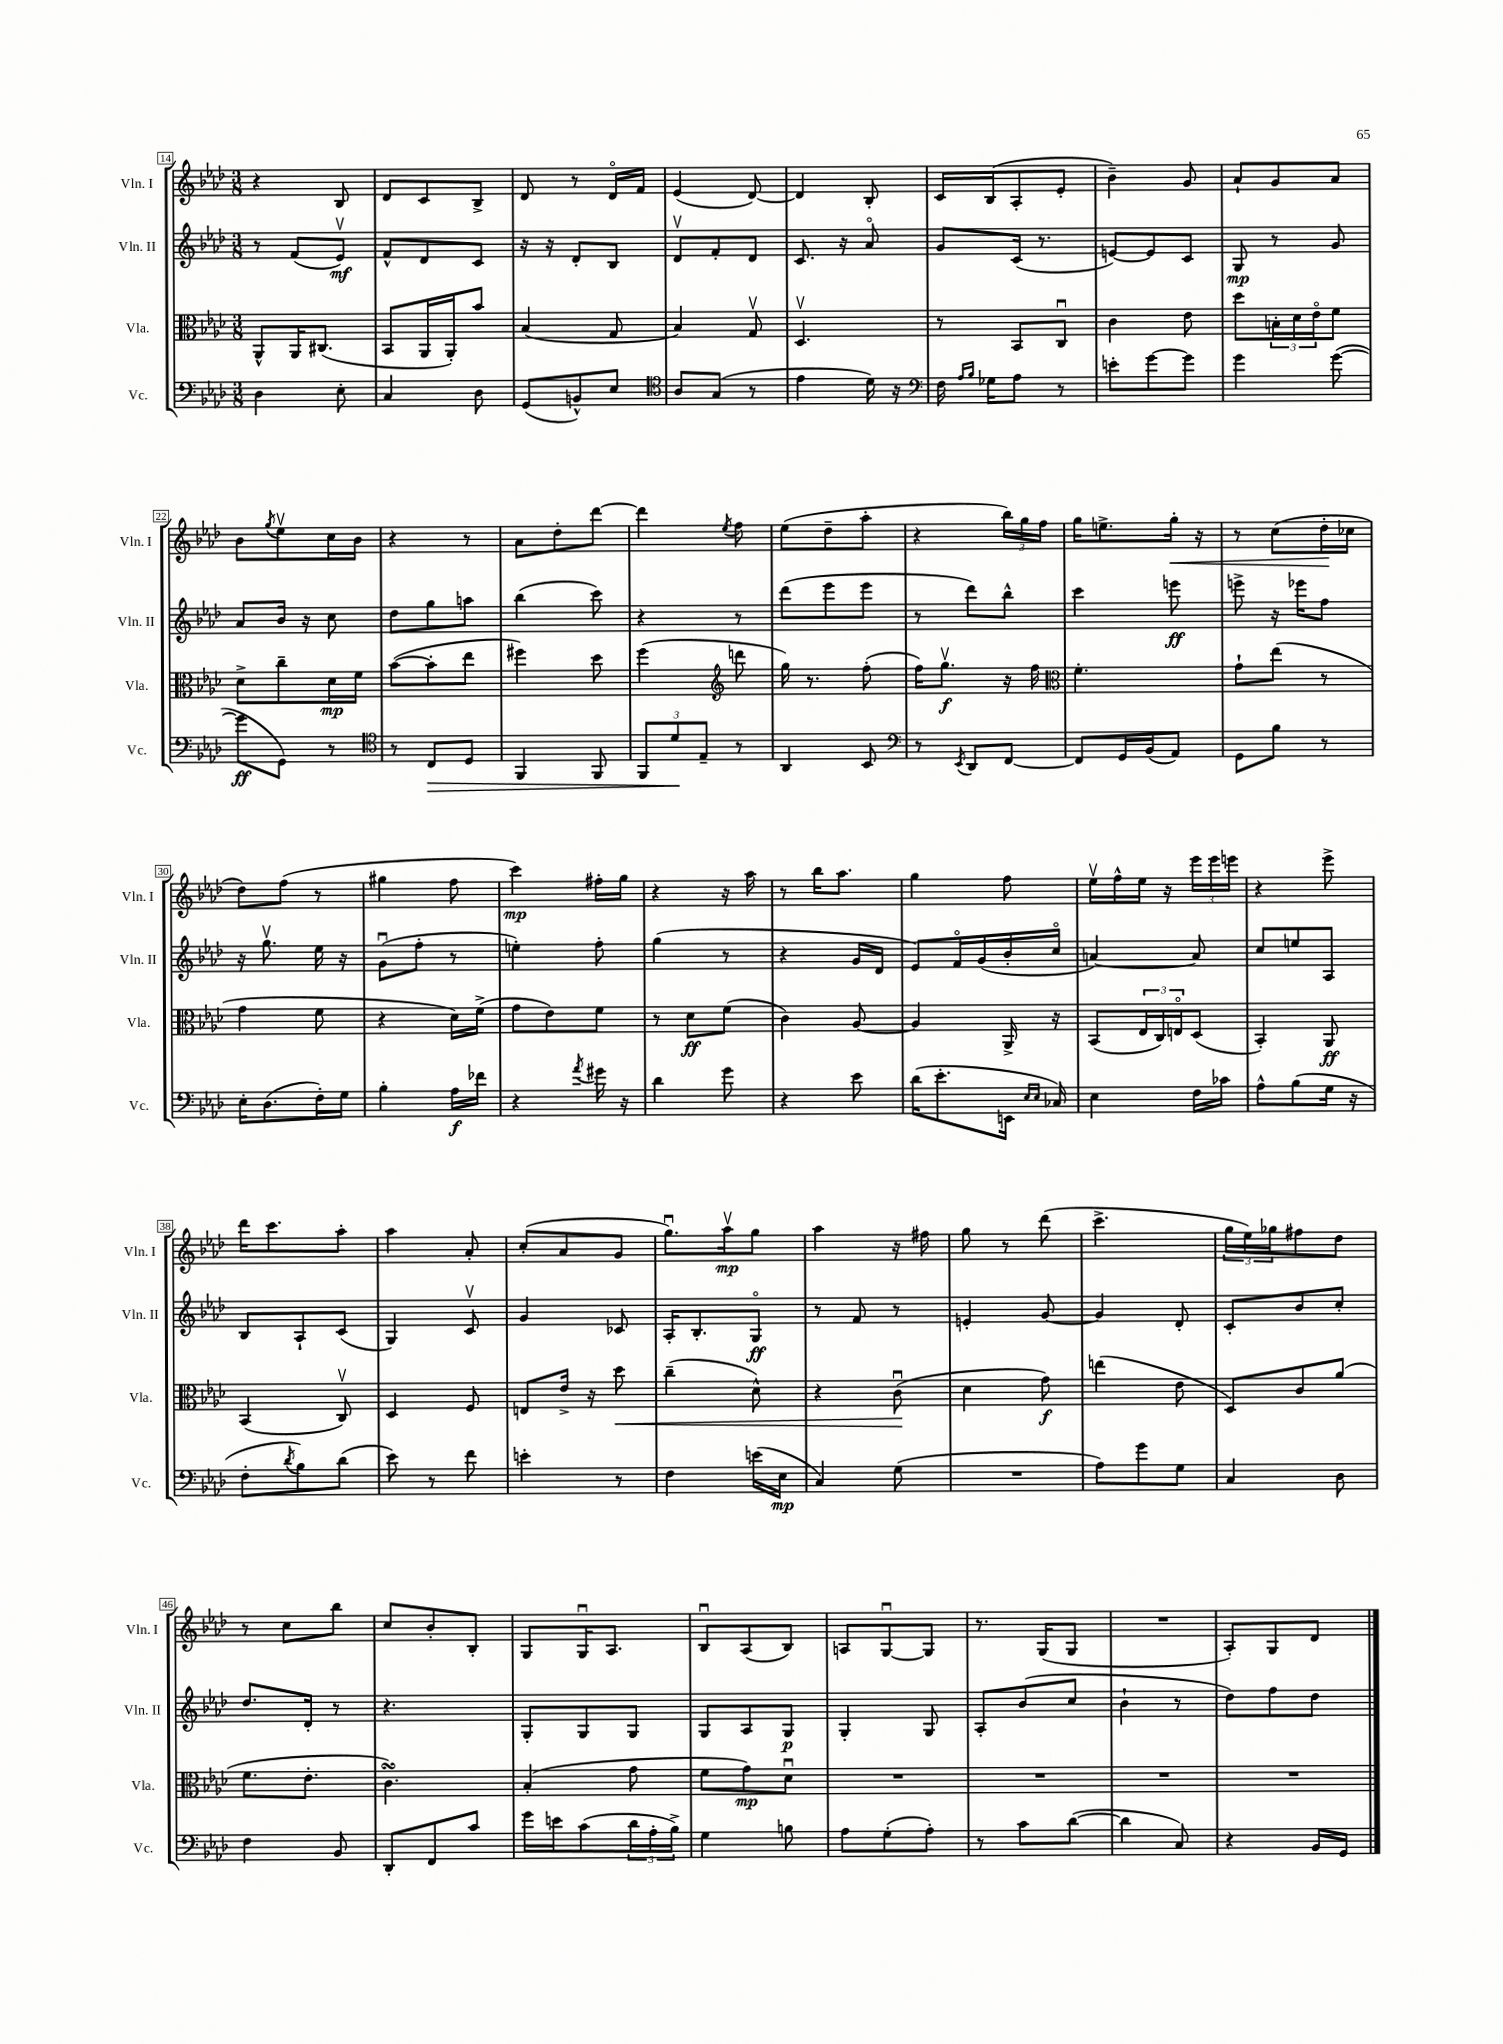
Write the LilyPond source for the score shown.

<<
\new StaffGroup <<
\new Staff = "s0" \with { instrumentName = "Vln. I" shortInstrumentName = "Vln. I" } {
    \clef treble \key aes \major \numericTimeSignature \time 3/8
    r4 bes8 |
    des'8 c'8 bes8-> |
    des'8 r8 des'16\flageolet f'16 |
    ees'4( des'8~) |
    des'4 bes8-. |
    c'16 bes16( aes8-. ees'8-. |
    bes'4--) g'8 |
    aes'8-! g'8 aes'8 |
    bes'8 \acciaccatura { g''8 } ees''8\upbow c''16 bes'16 |
    r4 r8 |
    aes'8 des''8-. des'''8~ |
    des'''4 \acciaccatura { ees''8 } f''8 |
    ees''8( des''8-- aes''8-. |
    r4 \tuplet 3/2 { bes''16) g''16 f''16 } |
    g''16 e''8.-> g''16-.\< r16 |
    r8 c''8( des''16-.\! ces''16 |
    des''8) f''8( r8 |
    gis''4 f''8 |
    c'''4\mp) fis''16-. g''16 |
    r4 r16 aes''16 |
    r8 bes''16 aes''8. |
    g''4 f''8 |
    ees''16\upbow f''16-^ ees''16 r16 \tuplet 3/2 { ees'''16 ees'''16 e'''16 } |
    r4 ees'''8-> |
    des'''16 c'''8. aes''8-. |
    aes''4 aes'8-. |
    c''8-.( aes'8 g'8 |
    g''8.\downbow) aes''16\upbow\mp g''8 |
    aes''4 r16 fis''16 |
    g''8 r8 des'''8( |
    c'''4.-> |
    \tuplet 3/2 { g''16 ees''16) ges''16 } fis''8 des''8 |
    r8 c''8 bes''8 |
    c''8 bes'8-. bes8-. |
    g8 g16\downbow aes8. |
    bes8\downbow aes8( bes8) |
    a8 g8~\downbow g8 |
    r8. g16( g8 |
    R4. |
    aes8-.) g8 des'8 \bar "|." |
}
\new Staff = "s1" \with { instrumentName = "Vln. II" shortInstrumentName = "Vln. II" } {
    \clef treble \key aes \major \numericTimeSignature \time 3/8
    r8 f'8( ees'8\upbow\mf) |
    f'8-^ des'8 c'8 |
    r16 r16 des'8-. bes8 |
    des'8\upbow f'8-. des'8 |
    c'8. r16 aes'8\flageolet |
    g'8 c'16( r8. |
    e'8~) e'8 c'8 |
    g8\mp r8 g'8 |
    aes'8 bes'16 r16 c''8 |
    des''8 g''8 a''8 |
    bes''4( c'''8) |
    r4 r8 |
    des'''8( ees'''8 ees'''8 |
    r8 des'''8) bes''8-^ |
    c'''4 e'''8\ff |
    e'''8-> r16 ees'''16 f''8 |
    r16 g''8.\upbow ees''16 r16 |
    g'8\downbow( f''8-. r8 |
    e''4-.) f''8-. |
    g''4( r8 |
    r4 g'16 des'16 |
    ees'8) f'16\flageolet g'16( bes'16-. c''16\flageolet |
    a'4~) a'8 |
    c''8 e''8 aes8 |
    bes8 aes8-! c'8( |
    g4) c'8\upbow |
    g'4 ces'8 |
    aes16-. bes8.-. g8\flageolet\ff |
    r8 f'8 r8 |
    e'4-. g'8~ |
    g'4 des'8-. |
    c'8-. bes'8 c''8-. |
    des''8. des'16-. r8 |
    r4. |
    g8-. g8 g8 |
    g8 aes8 g8\p |
    g4-. g8 |
    aes8-. bes'8( c''8 |
    bes'4-! r8 |
    des''8) f''8 des''8 \bar "|." |
}
\new Staff = "s2" \with { instrumentName = "Vla." shortInstrumentName = "Vla." } {
    \clef alto \key aes \major \numericTimeSignature \time 3/8
    aes,8-^ aes,16 cis8.( |
    bes,8 aes,16 aes,16-.) bes'8 |
    bes4( g8 |
    bes4) g8\upbow |
    des4.\upbow |
    r8 bes,8 c8\downbow |
    c'4 ees'8 |
    des''8 \tuplet 3/2 { b16-. des'16 ees'16\flageolet } f'8 |
    des'8-> c''8-- des'16\mp f'16 |
    bes'8~( bes'8-. ees''8 |
    fis''4) des''8 |
    f''4( \clef treble d'''8 |
    g''16) r8. f''8-.( |
    f''16) g''8.\upbow\f r16 f''16 |
    \clef alto f'4.-. |
    g'8-! ees''8( r8 |
    g'4 f'8 |
    r4 des'16) f'16->( |
    g'8 ees'8) f'8 |
    r8 des'8\ff f'8( |
    c'4) aes8~ |
    aes4 aes,16-> r16 |
    bes,8( \tuplet 3/2 { ees16 c16) e16\flageolet } des8( |
    bes,4-.) aes,8\ff |
    bes,4( c8\upbow) |
    des4 f8 |
    e8 ees'16-> r16 des''8\< |
    c''4--( des'8-^) |
    r4 c'8\downbow\!( |
    des'4 g'8\f) |
    e''4( ees'8 |
    des8) c'8 aes'8( |
    f'8. ees'8.-. |
    c'4.\turn) |
    bes4-.( g'8 |
    f'8 g'8\mp) des'8\downbow |
    R4. |
    R4. |
    R4. |
    R4. \bar "|." |
}
\new Staff = "s3" \with { instrumentName = "Vc." shortInstrumentName = "Vc." } {
    \clef bass \key aes \major \numericTimeSignature \time 3/8
    des4 ees8-. |
    c4 des8 |
    g,8( b,8-^) ees8 |
    \clef tenor aes8 g8( r8 |
    ees'4 des'16) r16 |
    \clef bass f16 \grace { aes16 bes16 } ges16 aes8 r8 |
    e'8-. g'8~ g'8 |
    g'4 g'8~( |
    g'8\ff g,8) r8 |
    \clef tenor r8 c8\> des8 |
    f,4 f,8 |
    \tuplet 3/2 { f,8 des'8\! ees8-- } r8 |
    aes,4 bes,8 |
    \clef bass r8 \acciaccatura { ees,8 } des,8 f,8~ |
    f,8 g,16 bes,16( aes,8) |
    g,8 bes8 r8 |
    ees16-. des8.( f16-.) g16 |
    bes4-. aes16\f fes'16 |
    r4 \acciaccatura { aes'8 } gis'16 r16 |
    des'4 g'8 |
    r4 ees'8 |
    des'16( ees'8.-. e,16 \grace { ees16 ees16 } ces16) |
    ees4 f16 ces'16 |
    aes8-^ bes8( g16 r16 |
    f8-. \acciaccatura { des'8 } bes8) des'8( |
    ees'8) r8 f'8 |
    e'4-. r8 |
    f4 e'16( ees16\mp |
    c4) g8( |
    R4. |
    aes8) g'8 g8 |
    c4 des8 |
    f4 bes,8 |
    des,8-. f,8 c'8 |
    g'16 e'16 c'8( \tuplet 3/2 { des'16 aes16-. bes16->) } |
    g4 b8 |
    aes8 g8-.( aes8-.) |
    r8 c'8 des'8~( |
    des'4 c8) |
    r4 bes,16 g,16 \bar "|." |
}
>>
>>
\layout { \context { \Score currentBarNumber = #14 \override BarNumber.stencil = #(make-stencil-boxer 0.1 0.3 ly:text-interface::print) } }
